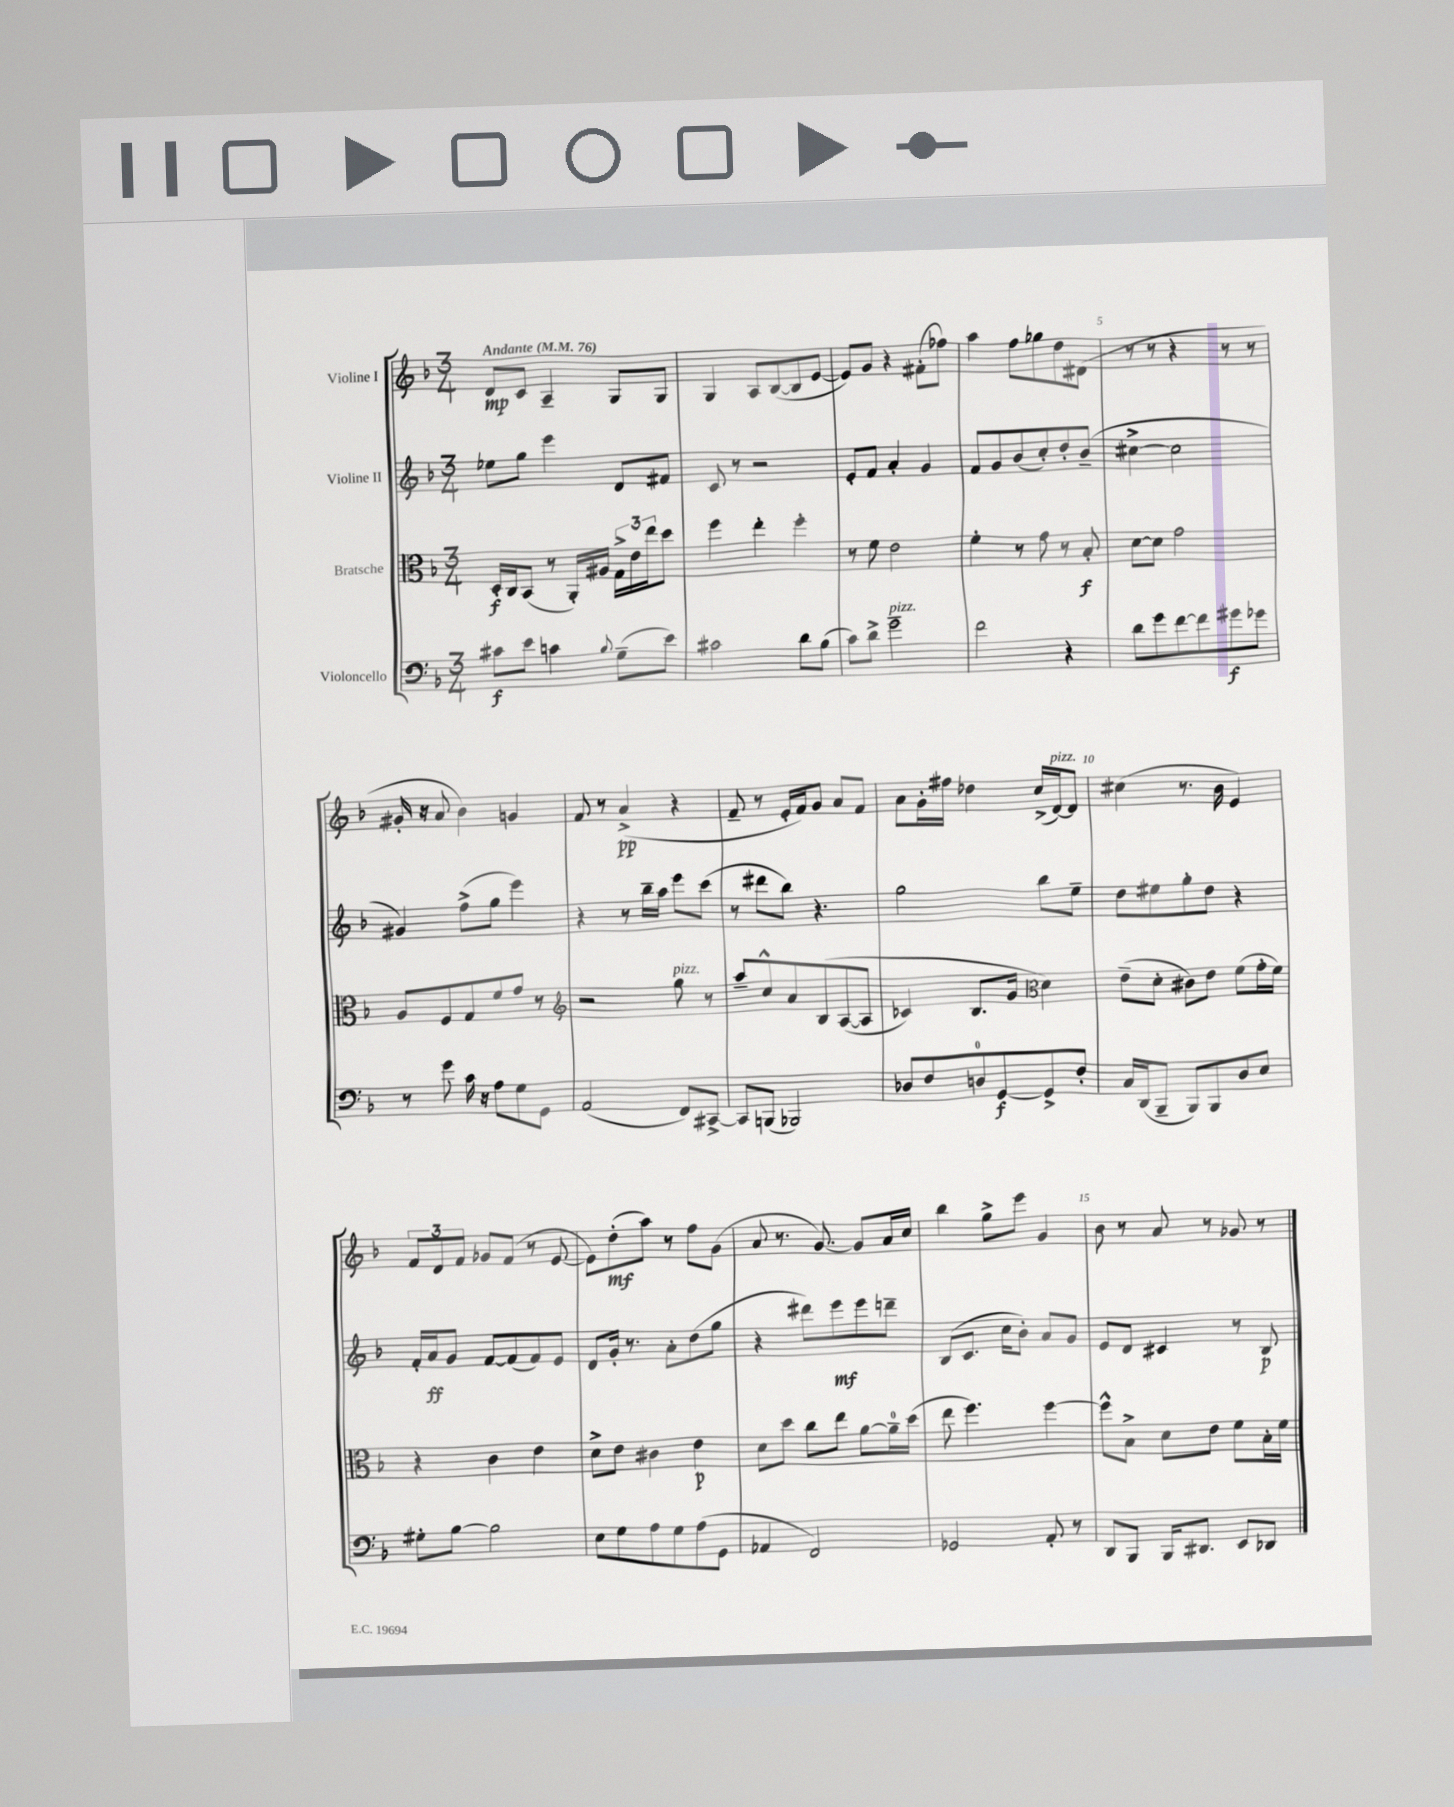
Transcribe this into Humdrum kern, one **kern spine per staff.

**kern	**dynam	**kern	**dynam	**kern	**dynam	**kern	**dynam
*part4	*part4	*part3	*part3	*part2	*part2	*part1	*part1
*staff4	*staff4	*staff3	*staff3	*staff2	*staff2	*staff1	*staff1
*I"Violoncello	*	*I"Bratsche	*	*I"Violine II	*	*I"Violine I	*
*clefF4	*	*clefC3	*	*clefG2	*	*clefG2	*
*k[b-]	*	*k[b-]	*	*k[b-]	*	*k[b-]	*
*M3/4	*	*M3/4	*	*M3/4	*	*M3/4	*
*MM76	*	*MM76	*	*MM76	*	*MM76	*
=1	=1	=1	=1	=1	=1	=1	=1
!	!	!	!	!	!	!LO:TX:a:B:t=Andante	!
8c#X\L	f	16D'/LL	f	8ee-X\L	.	8d/L	mp
.	.	16C/J	.	.	.	.	.
8e\J	.	(8BB-/J	.	8gg\J	.	8c/J	.
4cn\	.	8r	.	4eee\	.	4A~/	.
.	.	16AA'/LL)	.	.	.	.	.
.	.	16A#X/JJ	.	.	.	.	.
8qqB-/	.	.	.	.	.	.	.
(8G~\L	.	24G^\LL	.	8d/L	.	8G/L	.
.	.	24e\	.	.	.	.	.
.	.	24ee\J	.	.	.	.	.
8e\J)	.	8dd\J	.	8f#X/J	.	8G/J	.
=2	=2	=2	=2	=2	=2	=2	=2
2c#X\	.	4ff\	.	8c/	.	4G/	.
.	.	.	.	8r	.	.	.
.	.	4ee'\	.	2r	.	8A/L	.
.	.	.	.	.	.	([8B-/	.
8d\L	.	4ff'\	.	.	.	8B-/]	.
(8B-\J	.	.	.	.	.	[8e/J	.
=3	=3	=3	=3	=3	=3	=3	=3
8c\L)	.	8r	.	8e'/L	.	8e/L])	.
8d^\J	.	8f\	.	8f/J	.	8g/J	.
!LO:TX:a:i:t=pizz.	!	!	!	!	!	!	!
2g~\	.	2e\	.	4a'/	.	4r	.
.	.	.	.	4g/	.	(8f#X'\L	.
.	.	.	.	.	.	8ff-X\J)	.
=4	=4	=4	=4	=4	=4	=4	=4
2f\	.	4f'\	.	8f/L	.	4aa\	.
.	.	.	.	8g/	.	.	.
.	.	8r	.	(8b-/	.	8ff\L	.
.	.	8g\	.	8cc'/)	.	8gg-X\	.
4r	.	8r	.	8dd'/	.	8dd\	.
.	.	8B-'/	f	(8b-~/J	.	(8d#X\J	.
=5	=5	=5	=5	=5	=5	=5	=5
8d\L	.	[8d\L	.	[4cc#X^\	.	8r	.
8g\	.	8d\J]	.	.	.	8r	.
[8f\	.	2g\	.	2cc#\]	.	4r	.
8f\]	.	.	.	.	.	.	.
8g#X\	f	.	.	.	.	8r	.
8g-X\J	.	.	.	.	.	8r	.
!!LO:LB:g=z
=6	=6	=6	=6	=6	=6	=6	=6
8r	.	8A/L	.	4g#X/)	.	16g#X'/	.
.	.	.	.	.	.	16r	.
8g\	.	8F/	.	.	.	8a/	.
16c\	.	8G/	.	(8ff^\L	.	4b-\)	.
16r	.	.	.	.	.	.	.
8A\L	.	8f/	.	8gg\J	.	.	.
8G\	.	8g/J	.	4eee\)	.	4gn/	.
8GG\J	.	8r	.	.	.	.	.
=7	=7	=7	=7	=7	=7	=7	=7
*	*	*clefG2	*	*	*	*	*
(2AA/	.	2r	.	4r	.	8f/	.
.	.	.	.	.	.	8r	.
.	.	.	.	8r	.	(4a^/	pp
.	.	.	.	16bb-~\LL	.	.	.
.	.	.	.	16aa\JJ	.	.	.
!	!	!LO:TX:a:i:t=pizz.	!	!	!	!	!
8FF/L)	.	8gg\	.	8eee\L	.	4r	.
[8CC#X^/J	.	8r	.	(8ccc\J	.	.	.
=8	=8	=8	=8	=8	=8	=8	=8
8CC#/L]	.	8aa~/L	.	8r	.	8f~/	.
(8BBBn/J	.	8cc^^/	.	8ddd#X\L	.	8r	.
2BBB-X/)	.	8a/	.	8bb-\J)	.	16e'/LL	.
.	.	.	.	.	.	16f/J)	.
.	.	(8B-/	.	4.r	.	8g/J	.
.	.	([8A/	.	.	.	8a/L	.
.	.	8A/J]	.	.	.	8f/J	.
=9	=9	=9	=9	=9	=9	=9	=9
8D-X/L	.	4c-X/)	.	2gg\	.	8a\L	.
8F/	.	.	.	.	.	16g'\L	.
.	.	.	.	.	.	16ff#X\JJ	.
8Dn/	.	8.B-/L	.	.	.	4dd-X\	.
[8GG/	f	.	.	.	.	.	.
.	.	16g/Jk	.	.	.	.	.
*	*	*clefC3	*	*	*	*	*
8GG^/]	.	4d\)	.	8bb-\L	.	(16cc^/LL	.
!	!	!	!	!	!	!LO:TX:a:i:t=pizz.	!
.	.	.	.	.	.	[16d/J)	.
8F'/J	.	.	.	8ee~\J	.	8d/J]	.
=10	=10	=10	=10	=10	=10	=10	=10
16C/LL	.	(8e~\L	.	8dd\L	.	(4cc#X\	.
(16DD/J	.	.	.	.	.	.	.
8BBB-~/J	.	8d'\J	.	8ee#X\	.	.	.
8BBB-/L)	.	8c#X\L)	.	8gg'\	.	8.r	.
8BBB-/	.	8e\J	.	8dd\J	.	.	.
.	.	.	.	.	.	16b-\	.
8D/	.	(8f\L	.	4r	.	4e/)	.
8E/J	.	16g'\L	.	.	.	.	.
.	.	16f\JJ)	.	.	.	.	.
!!LO:LB:g=z
=11	=11	=11	=11	=11	=11	=11	=11
8G#X'\L	.	4r	.	16f'/LL	.	12f/L	.
.	.	.	.	16a/J	ff	.	.
.	.	.	.	.	.	12d/	.
[8B-\J	.	.	.	8g/J	.	.	.
.	.	.	.	.	.	12f/J	.
2B-\]	.	4c\	.	[8f/L	.	8g-X/L	.
.	.	.	.	(8f/]	.	(8f/J	.
.	.	4e\	.	8f/)	.	8r	.
.	.	.	.	8e/J	.	[8e/	.
=12	=12	=12	=12	=12	=12	=12	=12
8E\L	.	8d^\L	.	8d/L	.	8e\L])	.
8G\	.	8e\J	.	16g'/Jk	.	(8dd'\	mf
.	.	.	.	8.r	.	.	.
8A\	.	4c#X\	.	.	.	8aa\J)	.
8G\	.	.	.	8a'\L	.	8r	.
(8A\	.	4e\	p	(8dd\	.	8ff\L	.
8GG\J	.	.	.	8gg\J	.	(8g\J	.
=13	=13	=13	=13	=13	=13	=13	=13
4AA-X/	.	8d\L	.	4r	.	8a/	.
.	.	8dd\J	.	.	.	8.r	.
2FF/)	.	8cc\L	.	8ddd#X\L)	.	.	.
.	.	.	.	.	.	[8.g/)	.
.	.	8ee\J	.	8eee\	mf	.	.
.	.	[8a\L	.	8eee\	.	8g/L]	.
.	.	16a~\L]	.	8dddn~\J	.	16a/L	.
.	.	(16dd\JJ	.	.	.	16cc/JJ	.
=14	=14	=14	=14	=14	=14	=14	=14
2GG-X/	.	8ee\	.	(8B-/L	.	4bb-\	.
.	.	4.ff\)	.	8.c/J	.	.	.
.	.	.	.	.	.	8gg^\L	.
.	.	.	.	16cc\KL	.	.	.
.	.	.	.	8b-'\J)	.	8eee\J	.
8AA'/	.	[4ff\	.	8a/L	.	4g/	.
8r	.	.	.	8g/J	.	.	.
=15	=15	=15	=15	=15	=15	=15	=15
8DD/L	.	8ff^^\L]	.	8e/L	.	8b-\	.
8BBB-/J	.	8B-^\J	.	8d/J	.	8r	.
16BBB-/KL	.	8d\L	.	4c#X/	.	8a/	.
8.DD#X/J	.	.	.	.	.	.	.
.	.	8e\J	.	.	.	8r	.
8EE/L	.	8f\L	.	8r	.	8g-X/	.
8DD-X/J	.	16B-'\L	.	8B-/	p	8r	.
.	.	16f\JJ	.	.	.	.	.
==	==	==	==	==	==	==	==
*-	*-	*-	*-	*-	*-	*-	*-
